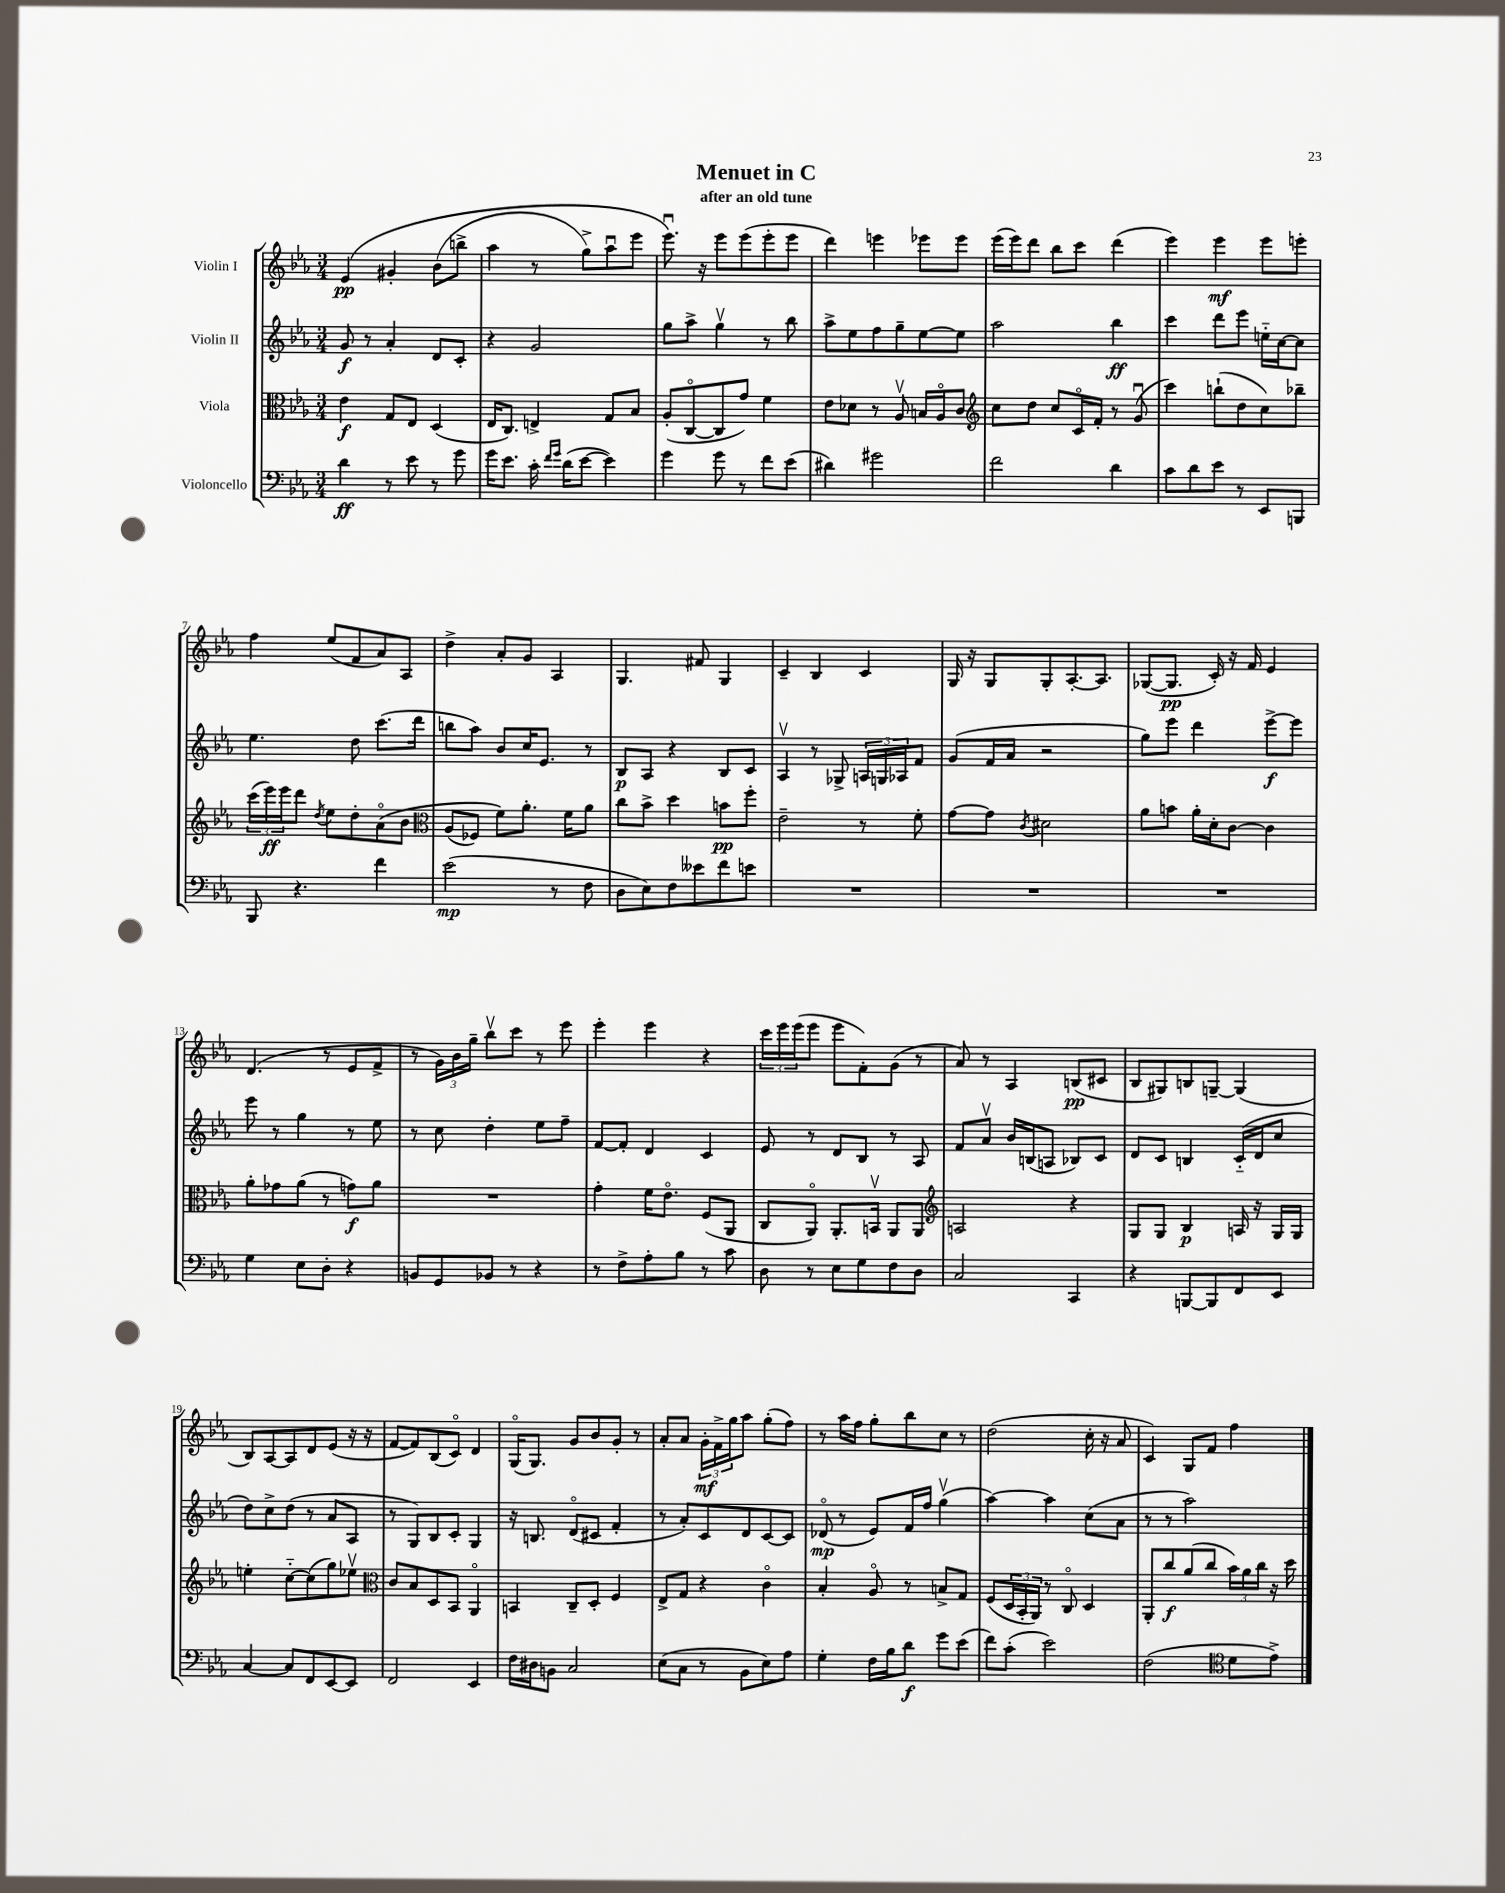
\header { title = "Menuet in C" subtitle = "after an old tune" }
<<
\new StaffGroup <<
\new Staff = "s0" \with { instrumentName = "Violin I" } {
    \clef treble \key ees \major \numericTimeSignature \time 3/4
    ees'4\pp\( gis'4-. bes'8( b''8-> |
    aes''4 r8 g''8->) aes''8\downbow ees'''8 |
    ees'''8.\downbow\) r16 ees'''8 ees'''8( ees'''8-. ees'''8 |
    d'''4) e'''4 ees'''8 ees'''8 |
    ees'''16( ees'''16) d'''8 bes''8 c'''8 d'''4( |
    ees'''4) ees'''4\mf ees'''8 e'''8-. |
    f''4 ees''8( f'8 aes'8) aes8 |
    d''4-> aes'8-. g'8 aes4 |
    g4. fis'8 g4 |
    c'4-- bes4 c'4 |
    g16 r16 g8 g8-. aes8.~-. aes8. |
    ges8~( ges8.\pp c'16-.) r16 f'16 ees'4 |
    d'4.( r8 ees'8 f'8-> |
    r8 \tuplet 3/2 { g'16) bes'16 g''16-- } bes''8\upbow c'''8 r8 ees'''8 |
    ees'''4-. ees'''4 r4 |
    \tuplet 3/2 { c'''16 ees'''16 ees'''16( } ees'''8 ees'''8 f'8-.) g'8( r8 |
    aes'8) r8 aes4 b8\pp( cis'8 |
    bes8 gis8) b8 g8~-- g4( |
    bes8) aes8~ aes8 d'8 ees'8( r16 r16 |
    f'8~ f'8) bes8( c'8\flageolet) d'4 |
    g16\flageolet( g8.) g'8 bes'8 g'8-. r8 |
    aes'8-. aes'8 \tuplet 3/2 { g'16-.\mf f'16-> g''16 } aes''8 g''8-.( f''8) |
    r8 aes''16 f''16 g''8-. bes''8 c''8 r8 |
    d''2( c''16-. r16 aes'8 |
    c'4) g8 f'8 f''4 \bar "|." |
}
\new Staff = "s1" \with { instrumentName = "Violin II" } {
    \clef treble \key ees \major \numericTimeSignature \time 3/4
    g'8\f r8 aes'4-. d'8 c'8-. |
    r4 g'2 |
    g''8 aes''8-> g''4\upbow r8 bes''8 |
    aes''8-> ees''8 f''8 g''8-- ees''8~ ees''8 |
    aes''2 bes''4\ff |
    c'''4 d'''8 ees'''8 e''16-_ c''16~ c''8 |
    ees''4. d''8 c'''8.( d'''16 |
    b''8 aes''8) bes'8 c''16 ees'8. r8 |
    bes8\p aes8 r4 bes8 c'8 |
    aes4\upbow r8 ges8-> \tuplet 3/2 { a16 g16 aes16 } f'8 |
    g'8( f'16 aes'16 r2 |
    g''8) ees'''8 d'''4 ees'''8~->\f ees'''8 |
    ees'''8 r8 g''4 r8 ees''8 |
    r8 c''8 d''4-. ees''8 f''8-- |
    f'8~ f'8-. d'4 c'4 |
    ees'8 r8 d'8 bes8 r8 aes8 |
    f'8 aes'8\upbow bes'16 b16( a8 bes8) c'8 |
    d'8 c'8 b4 c'16-_( d'16 c''8 |
    d''8) c''8-> d''8( r8 aes'8 aes8 |
    r8 g8) bes8 c'8-. g4 |
    r16 b8. d'8\flageolet( cis'8 f'4-. |
    r8 aes'8-.) c'8 d'8 c'8~ c'8 |
    des'8\flageolet\mp( r8 ees'8) f'16 f''16 g''4\upbow( |
    aes''4~) aes''4 c''8( aes'8 |
    r8 r8 aes''2) \bar "|." |
}
\new Staff = "s2" \with { instrumentName = "Viola" } {
    \clef alto \key ees \major \numericTimeSignature \time 3/4
    ees'4\f g8 ees8 d4( |
    ees16 c8.) e4-> g8 bes8 |
    aes8-.( c8~\flageolet c8 g'8) f'4 |
    ees'8 des'8 r8 aes8\upbow b16 aes16\flageolet c'8 |
    \clef treble c''8 d''8 c''8 c'16\flageolet f'16-. r8 g'8\downbow( |
    c'''4) b''8-!( d''8 c''8) bes''8-- |
    \tuplet 3/2 { c'''16( ees'''16\ff) ees'''16 } d'''8 \acciaccatura { d''8 } ees''8 d''8-. aes'8\flageolet\( bes'8 |
    \clef alto aes8( fes8) f'8\) aes'8.-. f'16 aes'8 |
    c''8 bes'8-> d''4 b'8\pp f''8-. |
    ees'2-- r8 f'8-. |
    g'8~ g'8 \acciaccatura { c'8 } dis'2 |
    aes'8 b'8 aes'16-. d'16-. c'8~ c'4 |
    aes'8-. ges'8 aes'8( r8 g'8\f) aes'8 |
    R2. |
    g'4-. f'16 ees'8.\flageolet f8( aes,8 |
    c8 aes,8\flageolet) aes,8.-. b,16\upbow aes,8 aes,8 |
    \clef treble a2 r4 |
    g8 g8 bes4\p a16 r16 g16 g16 |
    e''4-. c''8~-_ c''8( g''8) ees''8\upbow |
    \clef alto c'8 bes8 d8 bes,8 aes,4\flageolet |
    b,4 c8-- d8-. f4 |
    ees8-> g8 r4 c'4\flageolet |
    bes4-. aes8\flageolet r8 b8-> g8 |
    f8( \tuplet 3/2 { d16 bes,16-. aes,16) } r8 c8\flageolet d4 |
    aes,8-. c''8\f aes'8( c''8 \tuplet 3/2 { bes'16) aes'16 c''16 } r16 d''16 \bar "|." |
}
\new Staff = "s3" \with { instrumentName = "Violoncello" } {
    \clef bass \key ees \major \numericTimeSignature \time 3/4
    d'4\ff r8 ees'8 r8 g'8 |
    g'16 ees'8. c'16-. \grace { f'16 g'16 } d'16( ees'8~ ees'4) |
    g'4 g'8 r8 f'8 ees'8( |
    dis'4) gis'2 |
    f'2 d'4 |
    c'8 d'8 ees'8 r8 ees,8 b,,8 |
    bes,,8 r4. f'4 |
    ees'2\mp( r8 f8 |
    d8 ees8) f8 eeses'8 f'8 e'8 |
    R2. |
    R2. |
    R2. |
    g4 ees8 d8-. r4 |
    b,8 g,8 bes,8 r8 r4 |
    r8 f8-> aes8-. bes8 r8 c'8 |
    d8 r8 ees8 g8 f8 d8 |
    c2 c,4 |
    r4 b,,8~ b,,8 f,8 ees,8 |
    c4~ c8 f,8 ees,8~ ees,8 |
    f,2 ees,4 |
    f16 dis16 b,8 c2 |
    ees8( c8 r8 bes,8 ees8) aes8 |
    g4-. f16 bes16 d'8\f g'8 ees'8( |
    f'8) c'8-.( ees'2) |
    f2( \clef tenor d'8 ees'8->) \bar "|." |
}
>>
>>
